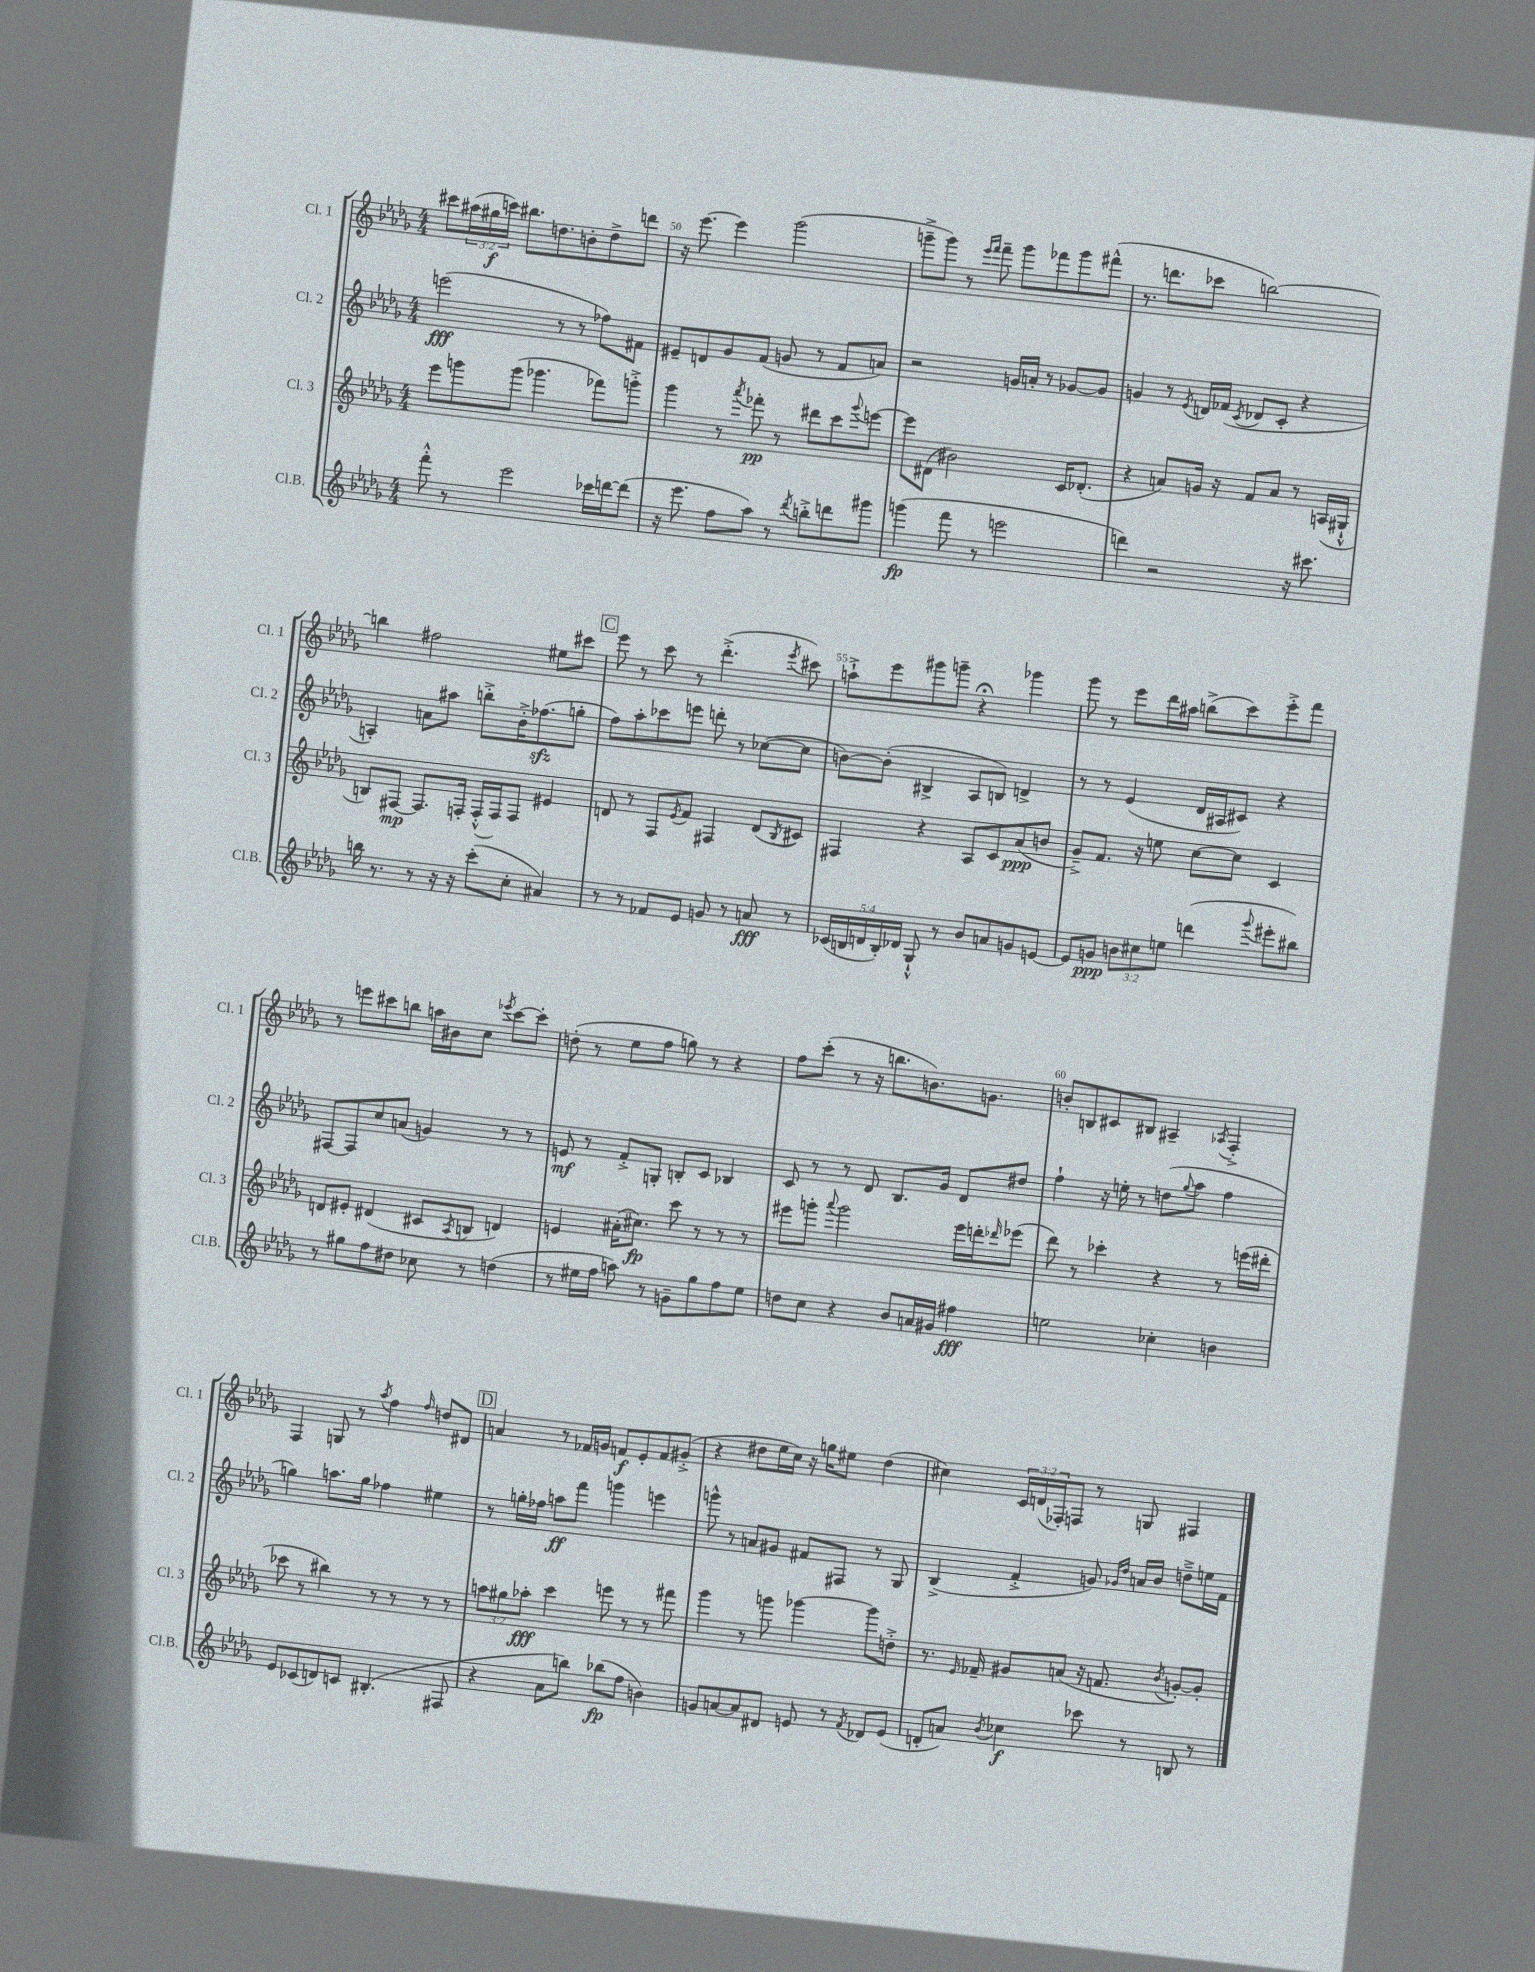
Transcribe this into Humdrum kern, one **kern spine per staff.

**kern	**kern	**kern	**kern
*staff4	*staff3	*staff2	*staff1
*clefG2	*clefG2	*clefG2	*clefG2
*k[b-e-a-d-g-]	*k[b-e-a-d-g-]	*k[b-e-a-d-g-]	*k[b-e-a-d-g-]
*M4/4	*M4/4	*M4/4	*M4/4
8fff'^^\	8eee-\L	(2eee\	8ccc#\L
8r	8ggg\	.	(24aa#\L
.	.	.	24gg#\
.	.	.	24ccc\JJ)
2eee-\	(8ggg\J	.	8.bb#\L
.	4.ggg-\	.	.
.	.	.	8.dd\
.	.	8r	.
.	.	8r	8b'\
16ccc-\LL	8fff-\L)	8ff-\L)	8dd^\
[16ddd\J	.	.	.
(8ddd\]J	8ggg'^\J	8f#\J	8ddd\J
=	=	=	=
16r	4ggg-\	8e#~/L	16r
8.eee-\	.	.	[8.eee-\
.	.	8d/	.
8ff\L	8r	8g-/	4eee-\]
.	8qaaa-/	.	.
8aa-\J)	8fff-'\	(8f/J	.
8r	8r	8g/	(2ggg-\
8qddd-/	.	.	.
8bb'^\L	8ddd#\L	8r	.
8ddd\	8ccc\	8f/L	.
.	8qqggg-/	.	.
8ggg#\J	[8eee\J	8a/J)	.
=	=	=	=
(4ggg\	8eee\]L	2r	8ggg~^\L
.	(8d#\J	.	8ggg\J)
8fff\	2b#\)	.	8r
.	.	.	16qqeee-/LL
.	.	.	16qqfff/JJ
8r	.	.	8fff~\
2eee\	.	16g/LL	8ggg\L
.	.	16a'/JJ	.
.	.	8r	8fff-\
.	16c/LK	[8g-/L	8ggg\
.	(8.d-'/J	.	.
.	.	8g-/]J	(8fff#^^\J
=	=	=	=
4ddd\)	4r	4g/	8.r
.	.	.	8.ddd\L
2r	8a/L)	8r	.
.	.	8qe-/	.
.	16g/Jk	16d/LL	8ccc-\J
.	16r	(16f-/JJ	.
.	.	8qc/	.
.	8f/L	8d-/L	[2bb\)
.	8a/J	8c'/J	.
16r	8r	4r	.
8.ccc#\	.	.	.
.	(16A/LL	.	.
.	16G#`^^/JJ	.	.
=	=	=	=
16bb\	8B/L)	4A'/)	4bb\]
8.r	.	.	.
.	[8F#/J	.	.
8r	8.F#/]L	8a\L	2ff#\
16r	.	8aa#\J	.
16r	16F'/Jk	.	.
(8ccc'\L	(16F'^^/LL	8bb'^\L	.
.	16F/J)	.	.
8cc'\J	8F/J	16b-'^\K	.
.	.	(8.ff-\	.
4a#/)	4e#/	.	8ee#\L
.	.	8gg'\J	8ccc#\J
=	=	=	=
8r	8d/	8ff\L)	8eee-\
8r	8r	8aa-'\	8r
8f-/L	8F/L	8ccc-\	8ccc\
.	8qe-/	.	.
8e-/J	8f/J	8eee\J	8r
8g/	4F#/	8ddd'\	(4.ddd-'^\
8r	.	8r	.
8a/	(8d/L	([8cc-\L	.
.	8qB-/	.	8qeee-/
8r	8c#/J)	8cc-\]J	8ccc#\)
=	=	=	=
(20c-/LL	4F#/	[8b\L)	8aa`^\L
20B/	.	.	.
20d/	.	.	.
.	.	(8b'\]J	8eee-\
20B'/)	.	.	.
20d-/JJ	.	.	.
8G-`^^/	4r	4B#^/	8ggg#\
8r	.	.	8ggg~\J
8b-/L	8A-/L	8A-/L	4r;
8a/	8c/	8B/J)	.
8g/	(8a-/	4d^/	4ggg-\
[8e/J	8b/J	.	.
=	=	=	=
8e/]L	8g-~^/L)	8r	8ggg-\
8g/J	8.f/J	8r	8r
12b\L	.	(4e-/	8eee-\L
.	16r	.	.
12cc#\	.	.	.
.	8ee\	.	16ddd-\L
12ee\J	.	.	.
.	.	.	16aa#\JJ
(4ddd\	[8cc\L	16d-/LL	(8bb^\L
.	.	16A#/J	.
.	8cc\]J	8c#/J)	8ccc\)
8qqggg-/	.	.	.
8eee#'\L	4c/	4r	8eee-'^\
8bb#\J)	.	.	8fff\J
=	=	=	=
8r	8d/L	[8F#/L	8r
8gg#\L	8e#'/J	8F#/]	8eee\L
8ff\	(4d#/	8cc/	8ccc#\
8dd#\J	.	(8a/J	8bb\J
8cc-\	8c#/L	4g/)	16aa\LL
.	.	.	16b#\J
.	8qA-/	.	.
8r	8B/J	.	8cc\J
.	.	.	8qeee-/
(4dd\	4d/)	8r	[8ccc#\L
.	.	8r	8ccc#'\]J
=	=	=	=
8r	4e/	8e/	(8dd'\
16ee#\LL	.	8r	8r
16ff\JJ	.	.	.
8aa\)	(16a#'\LK	8f'^/L	8ee-\L
.	8.cc#\J)	.	.
8r	.	8G'/J	8ff\J
8g~\L	8ccc\	8B'/L	8gg\)
8gg-\	8r	8c/J	8r
8ff\	8r	4B-/	4r
8ee#\J	8r	.	.
=	=	=	=
8dd\L	8eee#\L	8c/	8ff\L
8cc\J	8ggg'\J	8r	(8ccc'\J
.	8qqaaa-/	.	.
4r	2ggg\	8r	8r
.	.	8d-/	16r
.	.	.	8.bb\L
8b-/L	.	8.B-/L	.
16a/L	.	.	8.b\)
16g#/JJ	.	16g-/Jk	.
4ff#\	16eee#\LL	8d-/L	.
.	16ddd'\J	.	8.g\J
.	16qqddd-/	.	.
.	(8eee-\J	8dd#/J	.
=	=	=	=
2ee\	8ddd-\)	4ff`\	8b'/L
.	8r	.	8B/
.	4ccc-'\	16r	8c#/
.	.	16ee'\	.
.	.	8r	8B#/J
4cc-'\	4r	(8dd\L	4A#~/
.	.	8qqgg-/	.
.	.	8aa-\J	.
.	.	.	8qA-/
4b\	8r	4ff\	4F'^/
.	(16eee\LL	.	.
.	16ddd#'\JJ	.	.
=	=	=	=
8e-/L	8ccc-\	4gg\)	4F/
(8c-/	8r	.	.
8d/)	4bb#\)	8.aa\L	8G/
8c/J	.	.	8r
.	.	16gg\Jk	.
.	.	.	8qaa-/
(4.B#'/	8r	4ff-\	4ff\
.	8r	.	.
.	.	.	16qqff/
.	8r	4ee#\	8dd/L
8F#/	8r	.	8d#/J
=	=	=	=
4r	12aa\L	8r	4a/
.	12gg#\	.	.
.	.	16gg'\LL	.
.	12aa-'\J	.	.
.	.	16ff-\JJ	.
8a-\L	4ccc\	8aa\L	8r
8bb\J)	.	8fff\J	16f-/LL
.	.	.	16g/JJ
(8bb-\L	8eee\	4ggg\	8f/L
8ff\J	8r	.	8e-'/
4b\)	8r	4eee\	8f/
.	8fff#\	.	(8g#'^/J
=	=	=	=
8g/L	4ggg-\	8ggg^^\	4r
[8a/	.	8r	.
8a/]	8r	8a/L	8dd#\L
8d#/J	8ggg\	8g#/J	16ee-\L
.	.	.	16cc\JJ)
8e/	[4ggg-\	8f#/L	16r
.	.	.	16gg\LK
8r	.	8F#/J	8ee#\J
8qf/	.	.	.
8d-/L	8ggg-\]L	8r	(4dd#\
(8e/J	8dd'^\J	8G-/	.
=	=	=	=
8d'/L	8.r	(4B-^/	4cc#\)
8a/J)	.	.	.
.	16qqe-/	.	.
.	16f-~/	.	.
8qb-/	.	.	.
4cc-\	8g#/L	4f'^/	24c/LL
.	.	.	(24d/
.	.	.	24F-'/J)
.	(8a/J	.	8F/J
8ccc-\	16r	8g/)	8r
.	8.f/	.	.
.	.	16qqg-/LL	.
.	.	16qqdd-/JJ	.
8r	.	16a/LL	8G/
.	.	16b-/JJ	.
.	8qb-/	.	.
8B/	[8g'/L)	8dd~^\L	4F#/
8r	8g'/]J	16ee\L	.
.	.	16f\JJ	.
==	==	==	==
*-	*-	*-	*-
